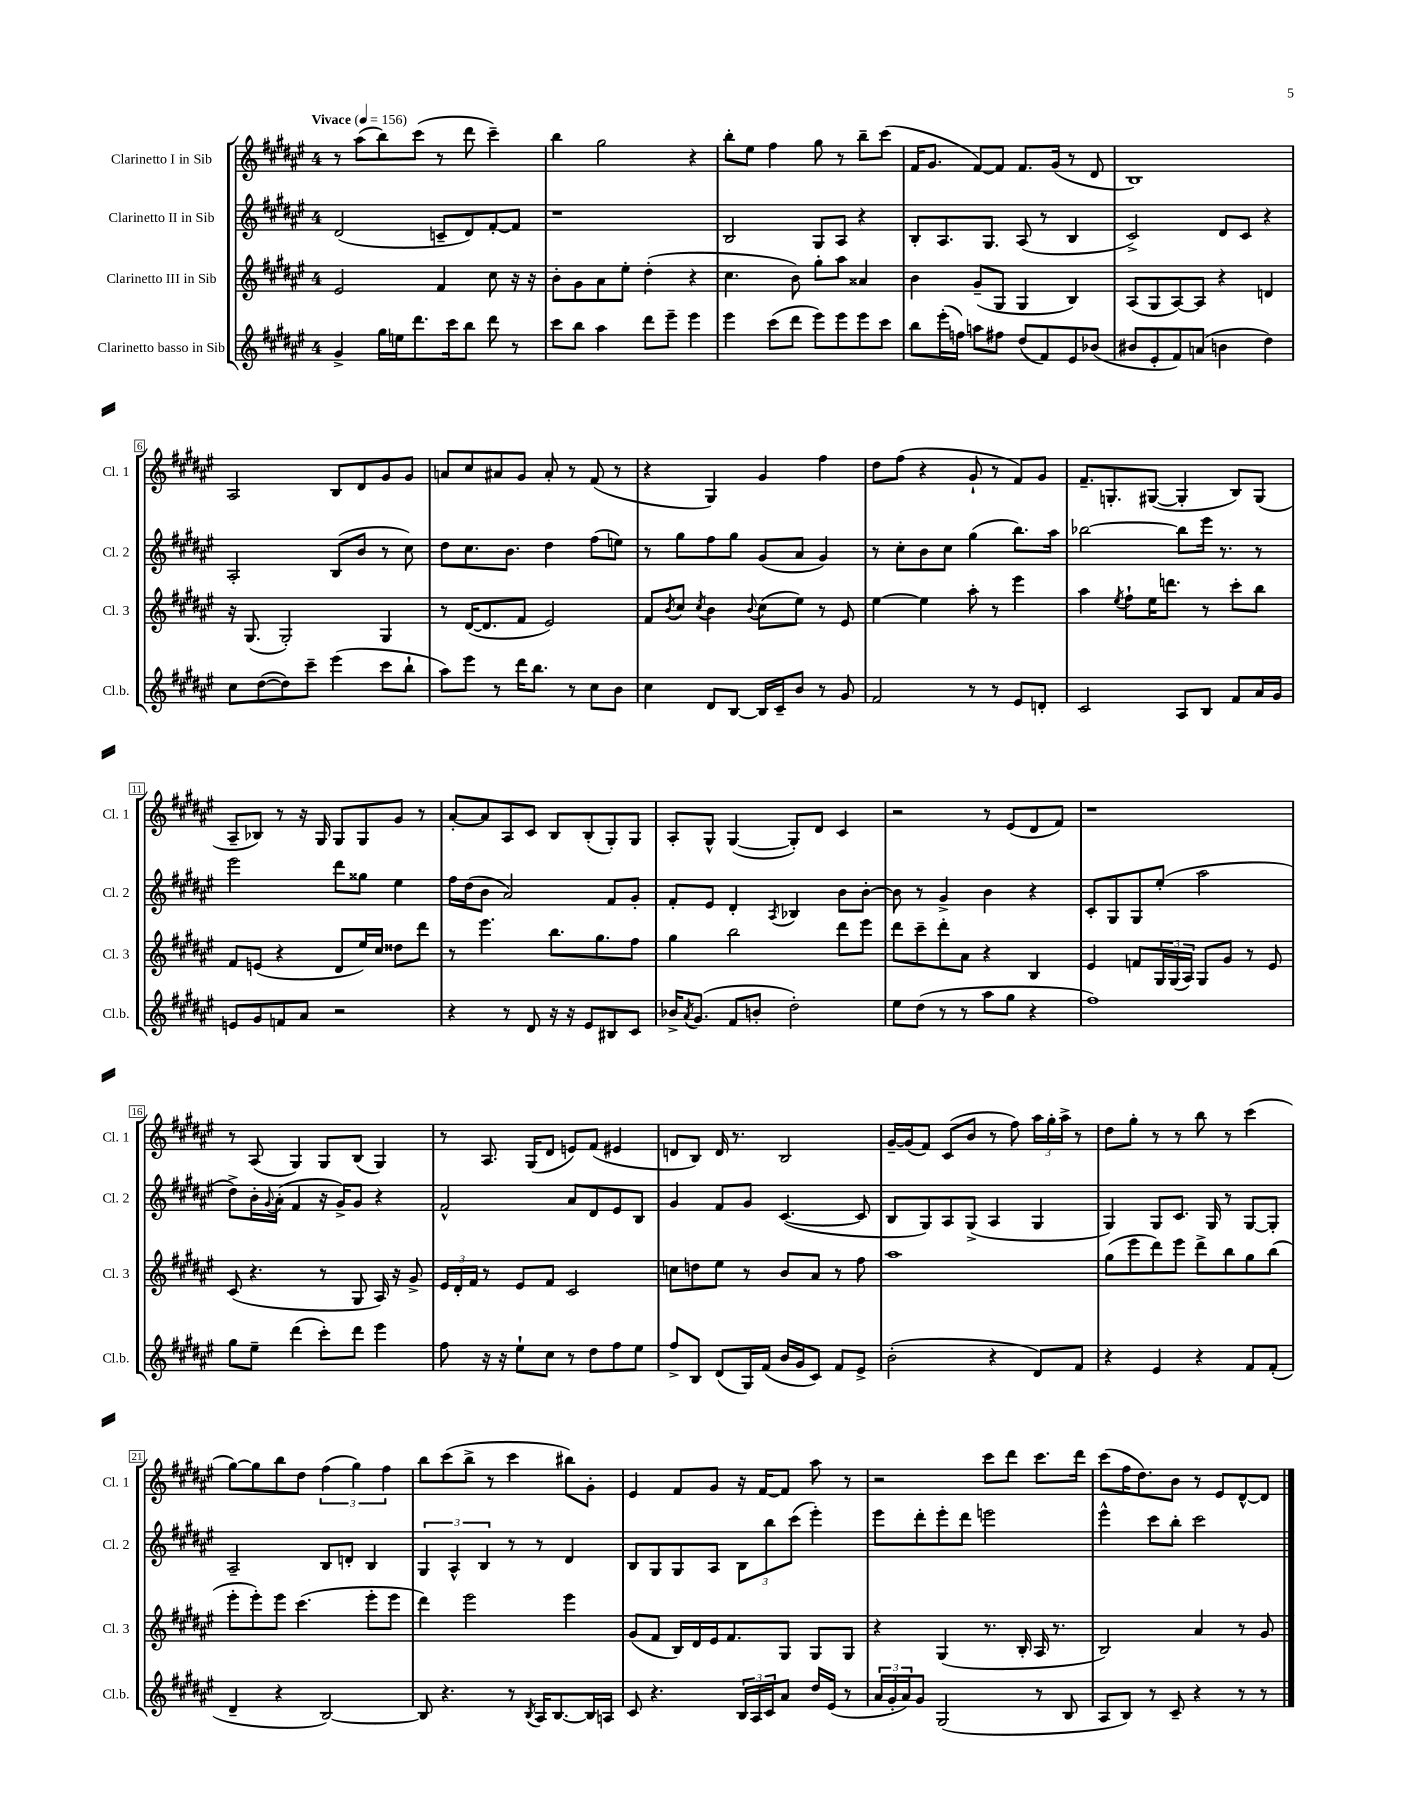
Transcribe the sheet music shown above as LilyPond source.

<<
\new StaffGroup <<
\new Staff = "s0" \with { instrumentName = "Clarinetto I in Sib" shortInstrumentName = "Cl. 1" } {
    \clef treble \key fis \major \once \override Staff.TimeSignature.style = #'single-digit \time 4/4 \tempo "Vivace" 4 = 156
    r8 ais''8( b''8) cis'''8( r8 dis'''8 cis'''4--) |
    b''4 gis''2 r4 |
    b''8-. eis''8 fis''4 gis''8 r8 b''8-- cis'''8( |
    fis'16 gis'8. fis'8~) fis'8 fis'8. gis'16( r8 dis'8 |
    b1) |
    ais2 b8 dis'8 gis'8 gis'8 |
    a'8 cis''8 ais'8 gis'8 ais'8-. r8 fis'8( r8 |
    r4 gis4) gis'4 fis''4 |
    dis''8 fis''8( r4 gis'8-! r8 fis'8) gis'8 |
    fis'8.-- g8.-. gis8~( gis4-. b8) gis8( |
    ais8-- bes8) r8 r16 gis16 gis8 gis8 gis'8 r8 |
    ais'8~-. ais'8 ais8 cis'8 b8 b8-.( gis8-.) gis8 |
    ais8-. gis8-^ gis4~( gis8-.) dis'8 cis'4 |
    r2 r8 eis'8( dis'8 fis'8) |
    r1 |
    r8 ais8( gis4) gis8 b8( gis4) |
    r8 ais8. gis16( dis'8 e'8) fis'8( eis'4 |
    d'8 b8) d'16 r8. b2 |
    gis'16~-- gis'16( fis'8) cis'8( b'8 r8 fis''8) \tuplet 3/2 { ais''16 gis''16-. ais''16-> } r8 |
    dis''8 gis''8-. r8 r8 b''8 r8 cis'''4( |
    gis''8~) gis''8 b''8 dis''8 \tuplet 3/2 { fis''4( gis''4) fis''4 } |
    b''8 cis'''8( b''8-> r8 cis'''4 bis''8) gis'8-. |
    eis'4 fis'8 gis'8 r16 fis'16~ fis'8 ais''8 r8 |
    r2 cis'''8 dis'''8 cis'''8. dis'''16 |
    cis'''8( fis''16 dis''8.) b'8 r8 eis'8 dis'8~-^ dis'8 \bar "|." |
}
\new Staff = "s1" \with { instrumentName = "Clarinetto II in Sib" shortInstrumentName = "Cl. 2" } {
    \clef treble \key fis \major \once \override Staff.TimeSignature.style = #'single-digit \time 4/4
    dis'2( c'8-- dis'8) fis'8~-. fis'8 |
    r1 |
    b2 gis8 ais8 r4 |
    b8-. ais8. gis8. ais8( r8 b4 |
    cis'2->) dis'8 cis'8 r4 |
    ais2-. b8( b'8 r8 cis''8) |
    dis''8 cis''8. b'8. dis''4 fis''8( e''8) |
    r8 gis''8 fis''8 gis''8 gis'8( ais'8 gis'4) |
    r8 cis''8-. b'8 cis''8 gis''4( b''8.) ais''16 |
    bes''2~ bes''8 eis'''16 r8. r8 |
    eis'''2 dis'''8 gisis''8 eis''4 |
    fis''16 dis''16( b'8 ais'2) fis'8 gis'8-. |
    fis'8-. eis'8 dis'4-. \acciaccatura { ais8 } bes4 b'8 b'8~-. |
    b'8 r8 gis'4-> b'4 r4 |
    cis'8-. gis8 gis8 eis''8-.( ais''2 |
    dis''8->) b'16-. \appoggiatura { gis'8 } ais'16-.( fis'4 r16 gis'16->) gis'8 r4 |
    fis'2-^ ais'8 dis'8 eis'8 b8 |
    gis'4 fis'8 gis'8 cis'4.~( cis'8 |
    b8 gis8) ais8 gis8->( ais4 gis4 |
    gis4) gis8 cis'8. gis16 r8 gis8~ gis8-. |
    ais2-- b8 d'8-. b4 |
    \tuplet 3/2 { gis4 ais4-^ b4 } r8 r8 dis'4 |
    b8 gis8 gis8 ais8 \tuplet 3/2 { b8 b''8 cis'''8( } eis'''4-.) |
    eis'''8 dis'''8-. eis'''8-. dis'''8 e'''2 |
    eis'''4-^ cis'''8 b''8-. cis'''2 \bar "|." |
}
\new Staff = "s2" \with { instrumentName = "Clarinetto III in Sib" shortInstrumentName = "Cl. 3" } {
    \clef treble \key fis \major \once \override Staff.TimeSignature.style = #'single-digit \time 4/4
    eis'2 fis'4 cis''8 r16 r16 |
    b'8-. gis'8 ais'8 eis''8-. dis''4-.( r4 |
    cis''4. b'8) gis''8-. ais''8 aisis'4 |
    b'4 gis'8--( gis8 gis4 b4) |
    ais8( gis8 ais8~) ais8 r4 d'4 |
    r16 gis8.( gis2-.) gis4 |
    r8 dis'16~( dis'8. fis'8 eis'2) |
    fis'8 \acciaccatura { b'8 } cis''8 \acciaccatura { cis''8 } b'4 \appoggiatura { b'8 } cis''8( eis''8) r8 eis'8 |
    eis''4~ eis''4 ais''8-. r8 eis'''4 |
    ais''4 \acciaccatura { eis''8 } fis''8-! eis''16 d'''8. r8 cis'''8-. b''8 |
    fis'8 e'8( r4 dis'8 eis''16) cis''16 disis''8 dis'''8 |
    r8 eis'''4. b''8. gis''8. fis''8 |
    gis''4 b''2 dis'''8 eis'''8 |
    dis'''8 cis'''8-- dis'''8-. ais'8 r4 b4 |
    eis'4 f'8 \tuplet 3/2 { gis16 gis16( ais16) } gis8 gis'8 r8 eis'8 |
    cis'8( r4. r8 gis8 ais16) r16 gis'8-> |
    \tuplet 3/2 { eis'16 dis'16-. fis'16 } r8 eis'8 fis'8 cis'2 |
    c''8 d''8 eis''8 r8 b'8 ais'8 r8 fis''8 |
    ais''1 |
    gis''8( eis'''8 dis'''8) eis'''8 dis'''8-> b''8 gis''8 b''8( |
    eis'''8-. eis'''8-.) eis'''8 cis'''4.( eis'''8-. eis'''8 |
    dis'''4) eis'''2 eis'''4 |
    gis'8( fis'8 b16) dis'16 eis'16 fis'8. gis8 gis8 gis8 |
    r4 gis4( r8. b16-. ais16 r8. |
    b2) ais'4 r8 gis'8 \bar "|." |
}
\new Staff = "s3" \with { instrumentName = "Clarinetto basso in Sib" shortInstrumentName = "Cl.b." } {
    \clef treble \key fis \major \once \override Staff.TimeSignature.style = #'single-digit \time 4/4
    gis'4-> gis''16 e''16 dis'''8. cis'''16 b''8 dis'''8 r8 |
    cis'''8 b''8 ais''4 dis'''8 eis'''8-- eis'''4 |
    eis'''4 cis'''8( dis'''8 eis'''8) eis'''8 eis'''8 cis'''8 |
    b''8 eis'''16-.( f''16) a''8 fis''8 dis''8( fis'8) eis'8 bes'8( |
    bis'8 eis'8-. fis'8) a'8( b'4 dis''4) |
    cis''8 dis''8~( dis''8) cis'''8-- eis'''4( cis'''8 b''8-! |
    ais''8) eis'''8 r8 dis'''16 b''8. r8 cis''8 b'8 |
    cis''4 dis'8 b8~ b16 cis'16-- b'8 r8 gis'8 |
    fis'2 r8 r8 eis'8 d'8-. |
    cis'2 ais8 b8 fis'8 ais'16 gis'16 |
    e'8 gis'8 f'8 ais'8 r2 |
    r4 r8 dis'8 r16 r16 eis'8 bis8 cis'8 |
    bes'16-> \acciaccatura { ais'8 } gis'8.( fis'8 b'8-. dis''2-.) |
    eis''8 dis''8( r8 r8 ais''8 gis''8 r4 |
    fis''1) |
    gis''8 eis''8-- dis'''4( cis'''8-.) dis'''8 eis'''4 |
    fis''8 r16 r16 eis''8-! cis''8 r8 dis''8 fis''8 eis''8 |
    fis''8-> b8 dis'8( gis16) fis'16( b'16 gis'16 cis'8) fis'8 eis'8-> |
    b'2-.( r4 dis'8) fis'8 |
    r4 eis'4 r4 fis'8 fis'8-.( |
    dis'4-- r4 b2~) |
    b8 r4. r8 \acciaccatura { b8 } ais16 b8.~ b16 a16 |
    cis'8 r4. \tuplet 3/2 { b16 ais16 cis'16 } ais'8 dis''16 eis'16( r8 |
    \tuplet 3/2 { ais'16 gis'16-. ais'16) } gis'8 gis2( r8 b8 |
    ais8 b8) r8 cis'8-- r4 r8 r8 \bar "|." |
}
>>
>>
\layout { \context { \Score \override BarNumber.stencil = #(make-stencil-boxer 0.1 0.3 ly:text-interface::print) } }
